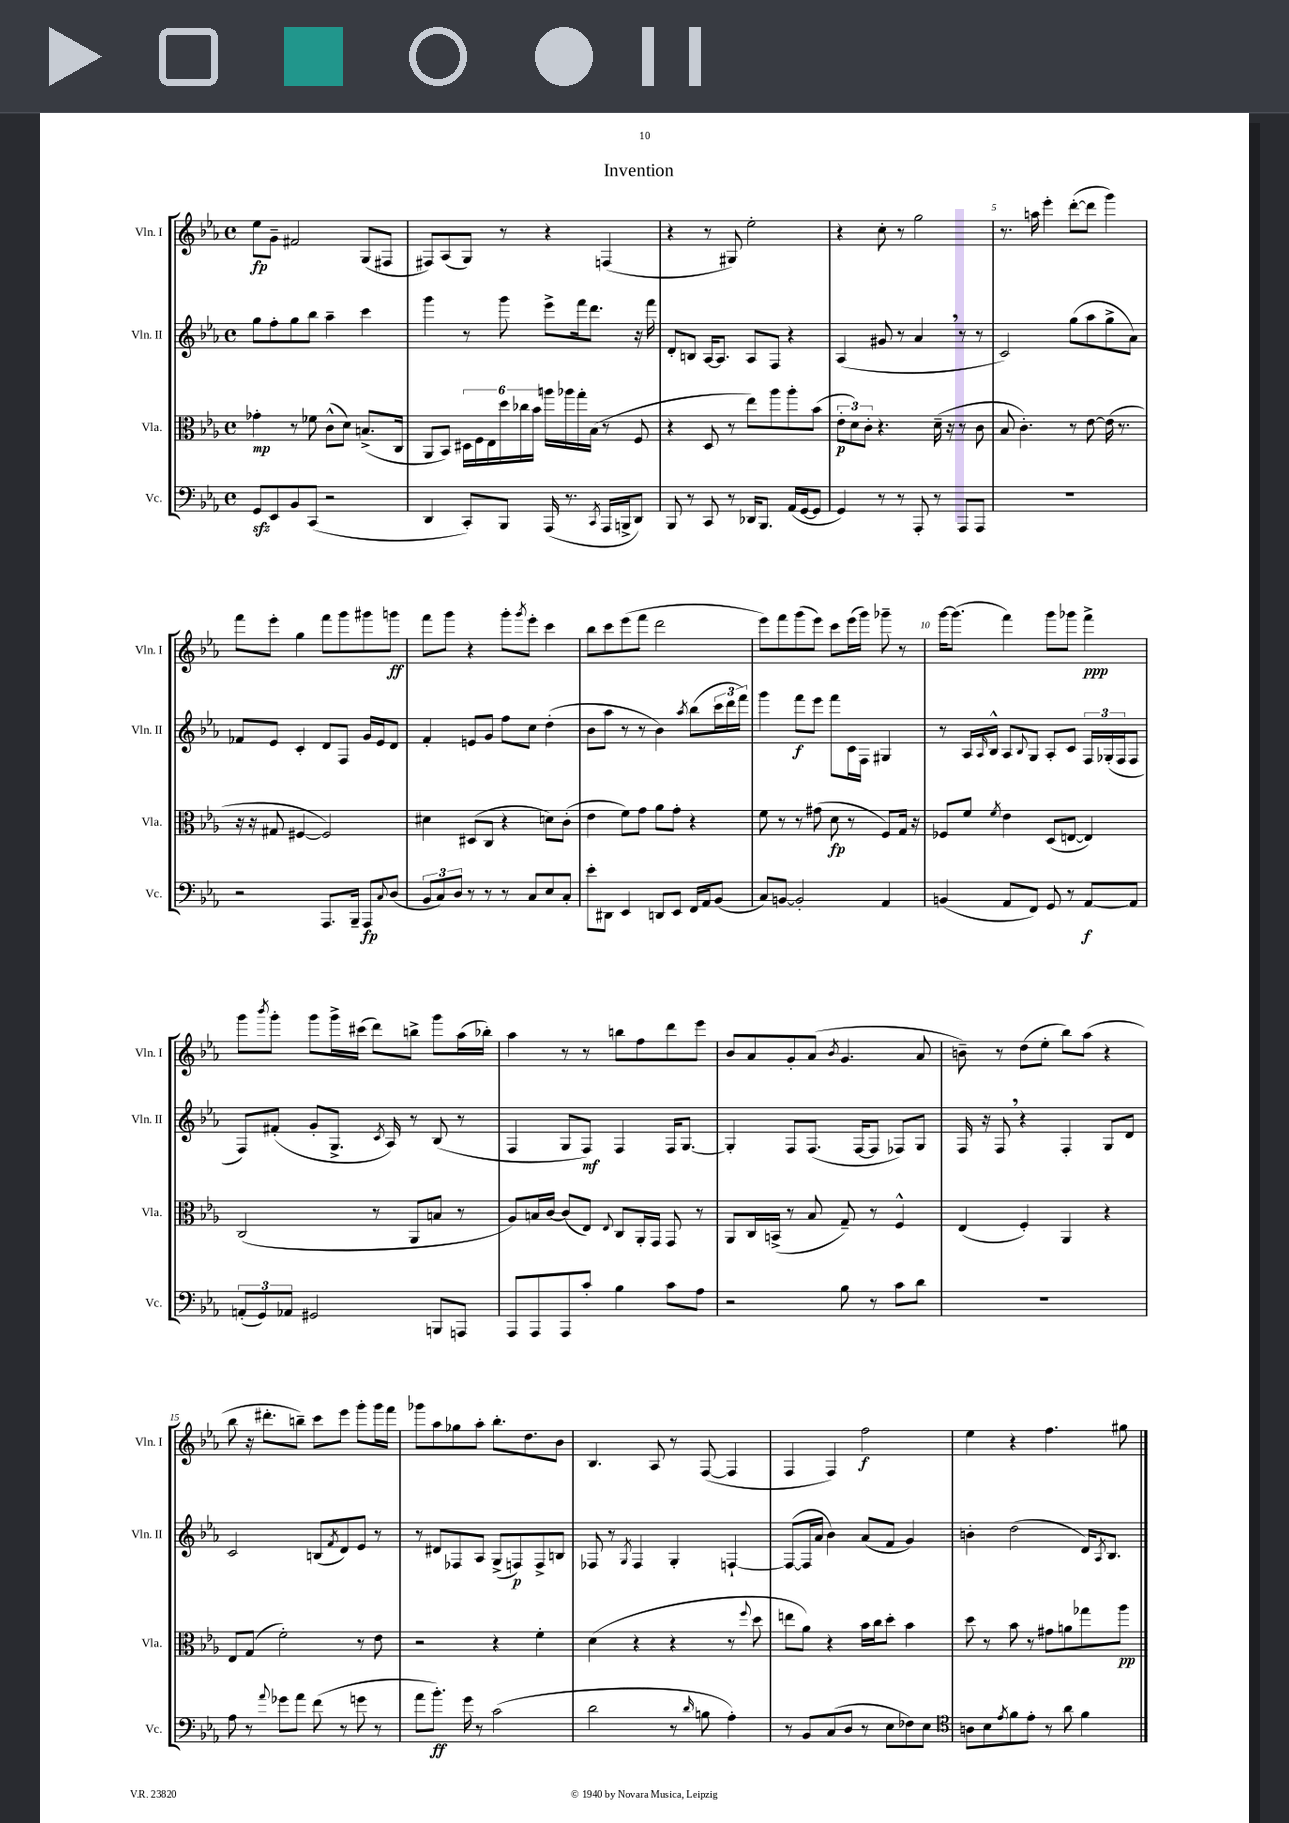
\header { title = "Invention" }
<<
\new StaffGroup <<
\new Staff = "s0" \with { instrumentName = "Vln. I" shortInstrumentName = "Vln. I" } {
    \clef treble \key ees \major \defaultTimeSignature \time 4/4
    ees''8\fp g'8-- fis'2 g8( fis8 |
    fis8) aes8( g8) r8 r4 f4( |
    r4 r8 gis8) ees''2-. |
    r4 c''8-. r8 g''2 |
    r8. a''16 ees'''4-. d'''8~-.( d'''8 g'''4) |
    f'''8 ees'''8-. g''4 f'''8 g'''8 gis'''8 g'''8\ff |
    f'''8 g'''8 r4 g'''8-. \acciaccatura { g'''8 } ees'''8-. c'''4 |
    bes''8 c'''8 ees'''8( f'''8 d'''2 |
    ees'''8) f'''8 g'''8( ees'''8) c'''8 ees'''16( g'''16) ges'''8-- r8 |
    g'''16~ g'''8.( f'''4) g'''8 ges'''8 f'''4->\ppp |
    g'''8 \acciaccatura { bes'''8 } g'''8-. g'''8 g'''16-> cis'''16( d'''8) b''8-> g'''8 aes''16( bes''16-.) |
    aes''4 r8 r8 b''8 f''8 d'''8 ees'''8 |
    bes'8 aes'8 g'8-. aes'8( \acciaccatura { bes'8 } g'4. aes'8 |
    b'8--) r8 d''8( ees''8-. bes''8) aes''8( r4 |
    bes''8 r16 dis'''8.-. b''8--) c'''8 ees'''8 g'''8-. g'''16 f'''16 |
    ges'''8 aes''8 ges''8 aes''8-. bes''8.-. d''8. bes'8 |
    bes4. aes8 r8 f8~( f4 |
    f4 f4) f''2\f |
    ees''4 r4 f''4. gis''8 \bar "|." |
}
\new Staff = "s1" \with { instrumentName = "Vln. II" shortInstrumentName = "Vln. II" } {
    \clef treble \key ees \major \defaultTimeSignature \time 4/4
    g''8 f''8-. g''8 bes''8 aes''4-- c'''4 |
    g'''4 r8 g'''8 ees'''8-> f'''16 d'''8. r16 f'''16 |
    d'8-. b8 aes16~ aes8. aes8 f8 r4 |
    aes4( gis'8 r8 aes'4 \breathe r8 r8 |
    c'2) g''8( aes''8 g''8-> aes'8) |
    fes'8 ees'8 c'4-. d'8 f8 g'16 ees'16 d'8 |
    f'4-. e'8 g'8 f''8 c''8 d''4-.( |
    bes'8 aes''8 r8 r8 bes'4) \acciaccatura { aes''8 } bes''8( \tuplet 3/2 { c'''16 d'''16 f'''16) } |
    g'''4 f'''8\f ees'''8 f'''8 c'16 f16 gis4 |
    r8 aes16 \grace { aes16 } bes16-^ aes8 \appoggiatura { bes8 } g8 aes8-. c'8 \tuplet 3/2 { f16 ges16-.( f16 } f8 |
    f8) fis'8-.( g'8-. g8.-> \acciaccatura { c'8 } aes16) r8 bes8( r8 |
    f4 g8 f8\mf) f4 f16 g8.~ |
    g4-. f8 f8.( f16~ f8 fes8) g8 |
    f16 r16 f8 \breathe r4 f4-. g8 d'8 |
    c'2 b8( \acciaccatura { f'8 } d'8) ees'8 r8 |
    r8 dis'8 fes8 aes8 g8->( f8\p) f8-> b8 |
    fes8 r8 \acciaccatura { g8 } fes4 g4-. f4~-! |
    f8~( f16 aes'16 bes'4) aes'8( f'8 g'4) |
    b'4-. d''2( d'16) \acciaccatura { aes8 } bes8. \bar "|." |
}
\new Staff = "s2" \with { instrumentName = "Vla." shortInstrumentName = "Vla." } {
    \clef alto \key ees \major \defaultTimeSignature \time 4/4
    ges'4-.\mp r8 fes'8 c'8-^( d'8) b8.->( c16 |
    aes,8 bes,8) \tuplet 6/4 { dis16 f16 ees16 d''16 ces''16 bes'16 } a''16 aes''16 g''16-. bes16( r8 f8 |
    r4 d8 r8 ees''8) aes''8 aes''8-. bes'8( |
    \tuplet 3/2 { ees'8-.\p d'8) c'8-. } r4. d'16--( r16 r8 c'8 |
    bes8 c'4.-.) r8 ees'8~ ees'16( r8. |
    r16 r16 gis8 fis4~ fis2) |
    dis'4 dis8( c8 r4 d'8) c'8-.( |
    ees'4 f'8) g'8 aes'8 g'8-. r4 |
    f'8 r8 r8 gis'8( d'8\fp r8 f8) g16 r16 |
    fes8 f'8 \acciaccatura { f'8 } ees'4 d8( e8~ e4) |
    c2( r8 aes,8 b8 r8 |
    aes8) b16 c'16~ c'8( ees8) \appoggiatura { ees8 } c8 aes,16-. g,16 g,8 r8 |
    aes,8 c16 b,16->( r8 bes8 g8--) r8 f4-^ |
    ees4( f4-.) aes,4 r4 |
    ees8 g8( f'2-.) r8 ees'8 |
    r2 r4 f'4-. |
    d'4( r4 r4 r8 \appoggiatura { f''8 } d''8 |
    e''8 aes'8) r4 bes'16 c''16 d''8-. bes'4 |
    d''8 r8 bes'8 r8 gis'8 a'8 ges''8 aes''8\pp \bar "|." |
}
\new Staff = "s3" \with { instrumentName = "Vc." shortInstrumentName = "Vc." } {
    \clef bass \key ees \major \defaultTimeSignature \time 4/4
    g,8\sfz ees,8 bes,8 c,8( r2 |
    d,4 c,8-.) bes,,8 aes,,16( r8. \acciaccatura { c,8 } aes,,16 b,,16-> d,8) |
    bes,,8 r8 c,8 r8 des,16 bes,,8. aes,16( g,16~ g,8 |
    g,4) r8 r8 aes,,8-. r8 aes,,8 aes,,8 |
    R1 |
    r2 aes,,8. bes,,16-- aes,,8\fp \appoggiatura { c8 } d8( |
    \tuplet 3/2 { bes,8 c8) d8 } r8 r8 r8 c8 ees8 c8-. |
    ees'8-. dis,8 ees,4 d,8 ees,8 f,16 aes,16 bes,8( |
    c8) b,8~ b,2-. aes,4 |
    b,4( aes,8 f,8) g,8 r8 aes,8~\f aes,8 |
    \tuplet 3/2 { a,8-.( g,8) aes,8 } gis,2 b,,8 a,,8 |
    aes,,8 aes,,8 aes,,8 c'8-. bes4 c'8 aes8 |
    r2 bes8 r8 c'8 d'8 |
    R1 |
    aes8 r8 \appoggiatura { aes'8 } ges'8 aes'8 f'8( r8 g'8 r8 |
    aes'8 bes'8.-.\ff) g'16 r8 c'2( |
    d'2 r8 \grace { d'16 } b8 aes4-.) |
    r8 bes,8 c8( d8 r8 ees8 fes8) ees8 |
    \clef tenor a8 bes8 \acciaccatura { ees'8 } f'8 ees'8-. r8 aes'8 f'4 \bar "|." |
}
>>
>>
\layout { \context { \Score \override BarNumber.break-visibility = ##(#f #t #t) barNumberVisibility = #(every-nth-bar-number-visible 5) } }
